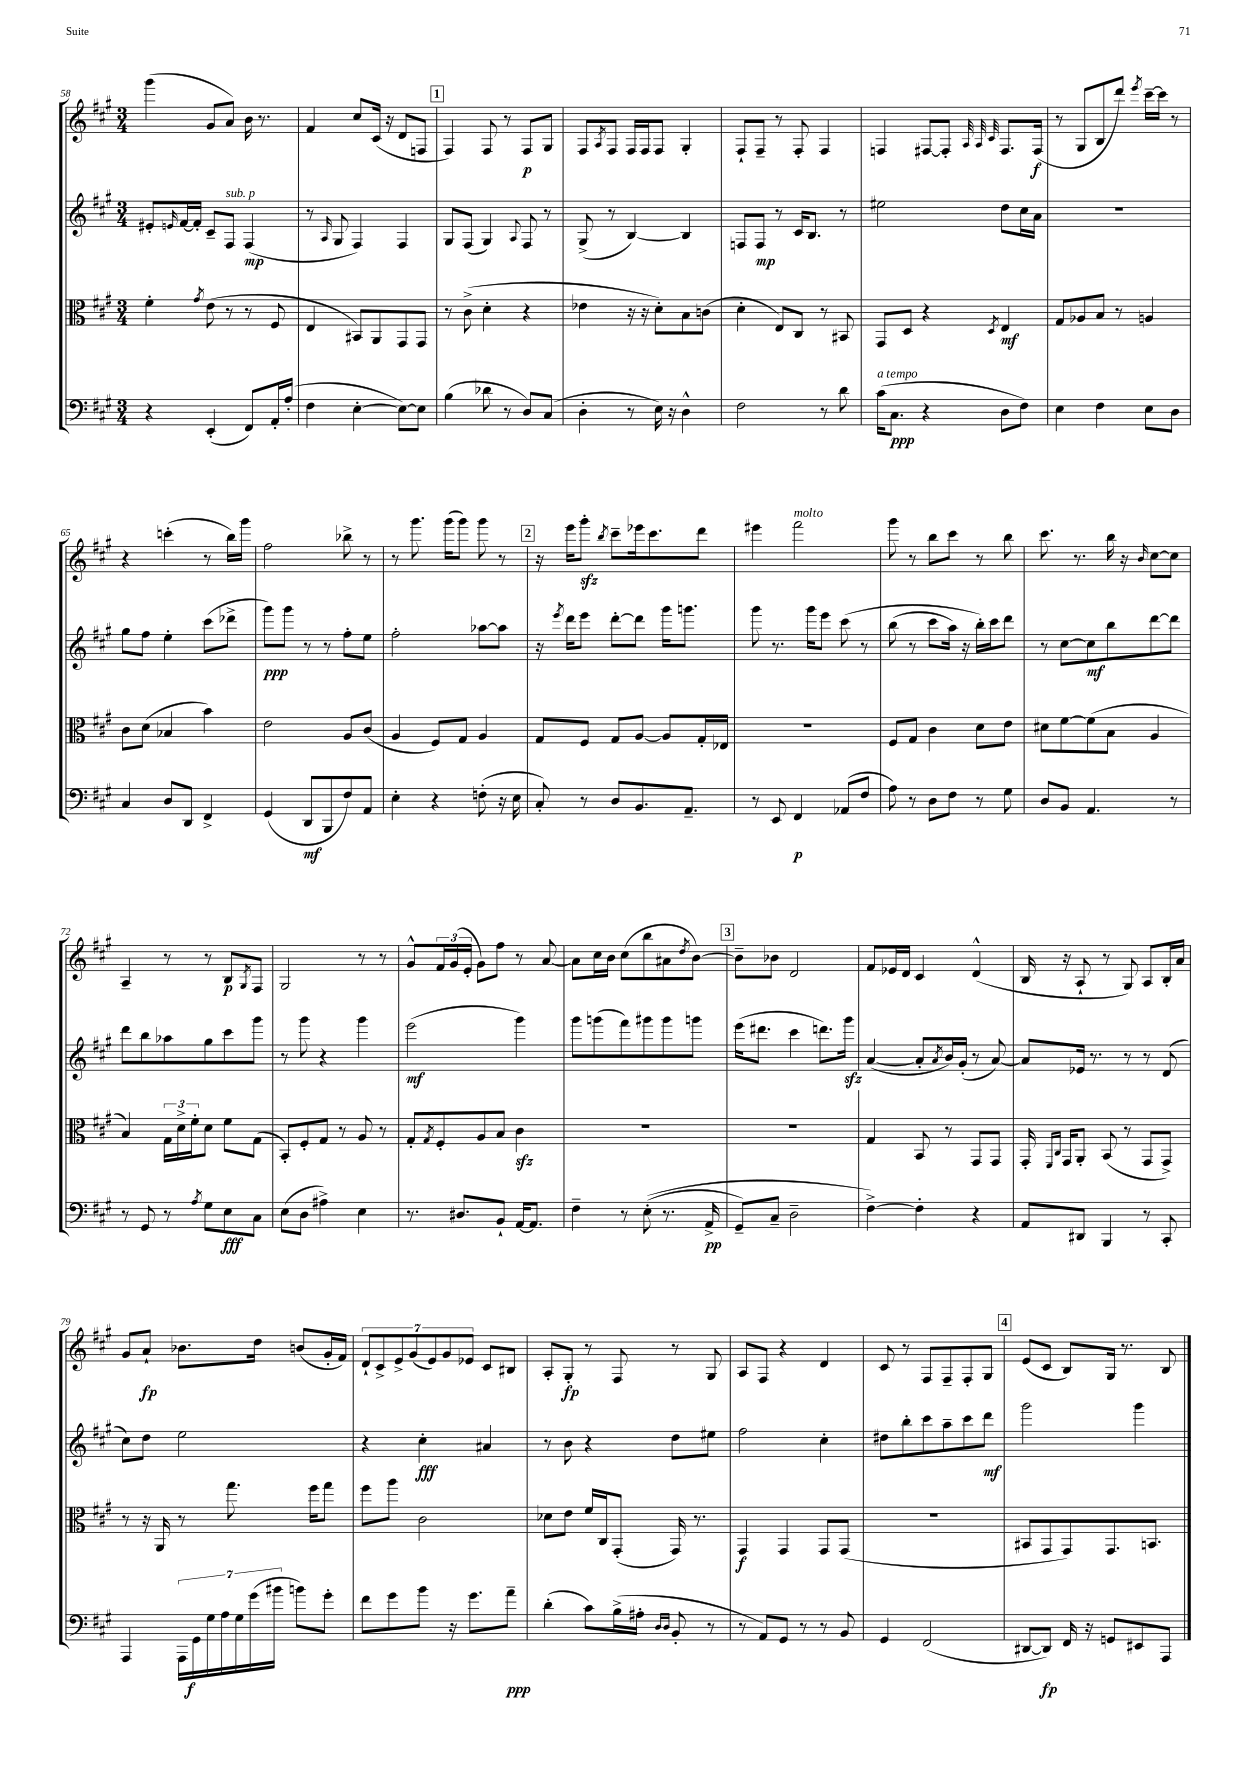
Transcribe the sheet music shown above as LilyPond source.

<<
\new StaffGroup <<
\new Staff = "s0" {
    \clef treble \key a \major \numericTimeSignature \time 3/4
    gis'''4( gis'8 a'8) b'16 r8. |
    fis'4 cis''8 cis'16( r16 d'8 f8 |
    \mark \markup { \box "1" } fis4) fis8 r8 fis8\p gis8 |
    fis8 \acciaccatura { a8 } fis8 fis16 fis16 fis8 gis4-. |
    fis8-! fis8-- r8 fis8-. fis4 |
    f4 fis8~ fis8-. \grace { a32 a32 cis'32 } fis8. fis16\f( |
    r8 gis8 b8 d'''8) \acciaccatura { e'''8 } cis'''16~-- cis'''16 r8 |
    r4 c'''4-.( r8 b''16) gis'''16 |
    fis''2 bes''8-> r8 |
    r8 gis'''8. gis'''16( gis'''8) gis'''8 r8 |
    \mark \markup { \box "2" } r16 e'''16 gis'''8-.\sfz \acciaccatura { b''8 } cis'''8-- ees'''16 cis'''8. d'''8 |
    eis'''4 fis'''2^\markup { \italic "molto" } |
    gis'''8 r8 b''8 cis'''8 r8 b''8 |
    cis'''8. r8. b''16 r16 \grace { b'16 } cis''8~ cis''8 |
    a4-- r8 r8 b8\p \acciaccatura { gis8 } fis8 |
    gis2 r8 r8 |
    gis'8-^ \tuplet 3/2 { fis'16 gis'16( e'16-. } gis'8) fis''8 r8 a'8~ |
    a'8 cis''16 b'16 cis''8( b''8 ais'8 \acciaccatura { d''8 } b'8~) |
    \mark \markup { \box "3" } b'8-- bes'8 d'2 |
    fis'8 ees'16 d'16 cis'4 d'4-^( |
    b16 r16 a8-! r8 gis8) a8 b16-. a'16 |
    gis'8 a'8-!\fp bes'8. d''16 b'8( gis'16-. fis'16) |
    \tuplet 7/4 { d'8-! cis'8-> e'8-> gis'8( e'8) gis'8 ees'8 } cis'8 bis8 |
    a8-. gis8-.\fp r8 fis8 r8 gis8 |
    a8 fis8 r4 d'4 |
    cis'8 r8 fis8 fis8-- fis8-. gis8 |
    \mark \markup { \box "4" } e'8( cis'8 b8) gis16 r8. b8 \bar "|." |
}
\new Staff = "s1" {
    \clef treble \key a \major \numericTimeSignature \time 3/4
    eis'8-. \grace { e'16 } fis'16~ fis'16-. cis'8-- fis8^\markup { \italic "sub. p" } fis4\mp( |
    r8 \grace { a16 } gis8 fis4) fis4 |
    \mark \markup { \box "1" } gis8 fis8( gis4) \appoggiatura { a8 } fis8 r8 |
    gis8->( r8 b4~) b4 |
    f8 f8\mp r8 cis'16 b8. r8 |
    eis''2 d''8 cis''16 a'16 |
    R2. |
    gis''8 fis''8 e''4-. cis'''8( des'''8-> |
    gis'''8\ppp) gis'''8 r8 r8 fis''8-. e''8 |
    fis''2-. aes''8~ aes''8 |
    \mark \markup { \box "2" } r16 \acciaccatura { e'''8 } d'''16 e'''8 d'''8~-. d'''8 gis'''16 g'''8. |
    gis'''8 r8. gis'''16 e'''8 cis'''8\( r8 |
    b''8( r8 cis'''8 a''16) r16 b''16-.\) cis'''16 d'''8 |
    r8 cis''8~ cis''8\mf b''8 d'''8~ d'''8 |
    d'''8 b''8 aes''8 gis''8 cis'''8 gis'''8 |
    r8 gis'''8 r4 gis'''4 |
    e'''2\mf( gis'''4) |
    gis'''8 g'''8( fis'''8) gis'''8 gis'''8 g'''8 |
    \mark \markup { \box "3" } e'''16( dis'''8. cis'''4 d'''8.) gis'''16\sfz |
    a'4~( a'8-. \acciaccatura { a'8 } b'16) gis'16-.( r8 a'8~) |
    a'8 ees'16 r8. r8 r8 d'8( |
    cis''8) d''8 e''2 |
    r4 cis''4-.\fff ais'4 |
    r8 b'8 r4 d''8 eis''8 |
    fis''2 cis''4-. |
    dis''8 b''8-. cis'''8 a''8-- cis'''8 d'''8\mf |
    \mark \markup { \box "4" } gis'''2 gis'''4 \bar "|." |
}
\new Staff = "s2" {
    \clef alto \key a \major \numericTimeSignature \time 3/4
    fis'4-. \acciaccatura { gis'8 } e'8( r8 r8 fis8 |
    e4 bis,8) a,8 gis,8 gis,8 |
    \mark \markup { \box "1" } r8 cis'8->( d'4-. r4 |
    ees'4 r16 r16 d'8-.) b8 c'8( |
    d'4-. e8) cis8 r8 bis,8 |
    gis,8 d8 r4 \acciaccatura { d8 } e4\mf |
    gis8 aes8 b8 r8 a4 |
    cis'8 d'8( bes4 b'4) |
    e'2 a8 cis'8( |
    a4 fis8) gis8 a4 |
    \mark \markup { \box "2" } gis8 fis8 gis8 a8~ a8 gis16-. ees16 |
    R2. |
    fis8 gis8 cis'4 d'8 e'8 |
    dis'8 fis'8~ fis'8( b8 a4 |
    b4) \tuplet 3/2 { gis16 d'16-> fis'16-. } d'8 fis'8 gis8( |
    b,8-.) fis8-. gis8 r8 a8 r8 |
    gis8-. \acciaccatura { gis8 } fis8-. a8 b8 cis'4\sfz |
    R2. |
    \mark \markup { \box "3" } R2. |
    gis4 b,8 r8 gis,8 gis,8 |
    gis,16-. \grace { fis,16 cis16 } gis,16 a,8-. b,8( r8 gis,8 gis,8->) |
    r8 r16 a,16 r8 gis''8. fis''16 gis''8 |
    fis''8 a''8 cis'2 |
    des'8 e'8 fis'16 cis16 gis,8-.( gis,16) r8. |
    gis,4\f gis,4 gis,8 gis,8( |
    R2. |
    \mark \markup { \box "4" } bis,8 gis,8 gis,8) gis,8. b,8. \bar "|." |
}
\new Staff = "s3" {
    \clef bass \key a \major \numericTimeSignature \time 3/4
    r4 e,4-.( fis,8) a,16-. a16-.( |
    fis4 e4~-. e8~) e8 |
    \mark \markup { \box "1" } b4( des'8 r8 d8) cis8( |
    d4-. r8 e16) r16 d4-^ |
    fis2 r8 d'8 |
    cis'16^\markup { \italic "a tempo" }( cis8.\ppp r4 d8 fis8) |
    e4 fis4 e8 d8 |
    cis4 d8 d,8 fis,4-> |
    gis,4( d,8\mf b,,8 fis8) a,8 |
    e4-. r4 f8-.( r16 e16 |
    \mark \markup { \box "2" } cis8-.) r8 d8 b,8. a,8.-- |
    r8 e,8 fis,4\p aes,8( fis8 |
    a8) r8 d8 fis8 r8 gis8 |
    d8 b,8 a,4. r8 |
    r8 gis,8 r8 \acciaccatura { a8 } gis8 e8\fff cis8 |
    e8( d8 ais4->) e4 |
    r8. dis8. b,8-! a,16~ a,8. |
    fis4-- r8 e8-.(\( r8. a,16->\pp |
    \mark \markup { \box "3" } gis,8--) cis8-- d2-- |
    fis4~->\) fis4-. r4 |
    a,8 dis,8 b,,4 r8 cis,8-. |
    a,,4 \tuplet 7/4 { a,,16 gis,16\f gis16 a16 gis16 gis'16( bis'16 } b'8) gis'8-. |
    fis'8 gis'8 b'8 r16 gis'8. a'8--\ppp |
    d'4-.( cis'8) b16->( ais16-. \grace { d16 d16 } b,8-. r8 |
    r8 a,8) gis,8 r8 r8 b,8 |
    gis,4 fis,2( |
    \mark \markup { \box "4" } dis,8~ dis,8\fp) fis,16 r16 g,8 eis,8 a,,8 \bar "|." |
}
>>
>>
\layout { \context { \Score currentBarNumber = #58 } }
